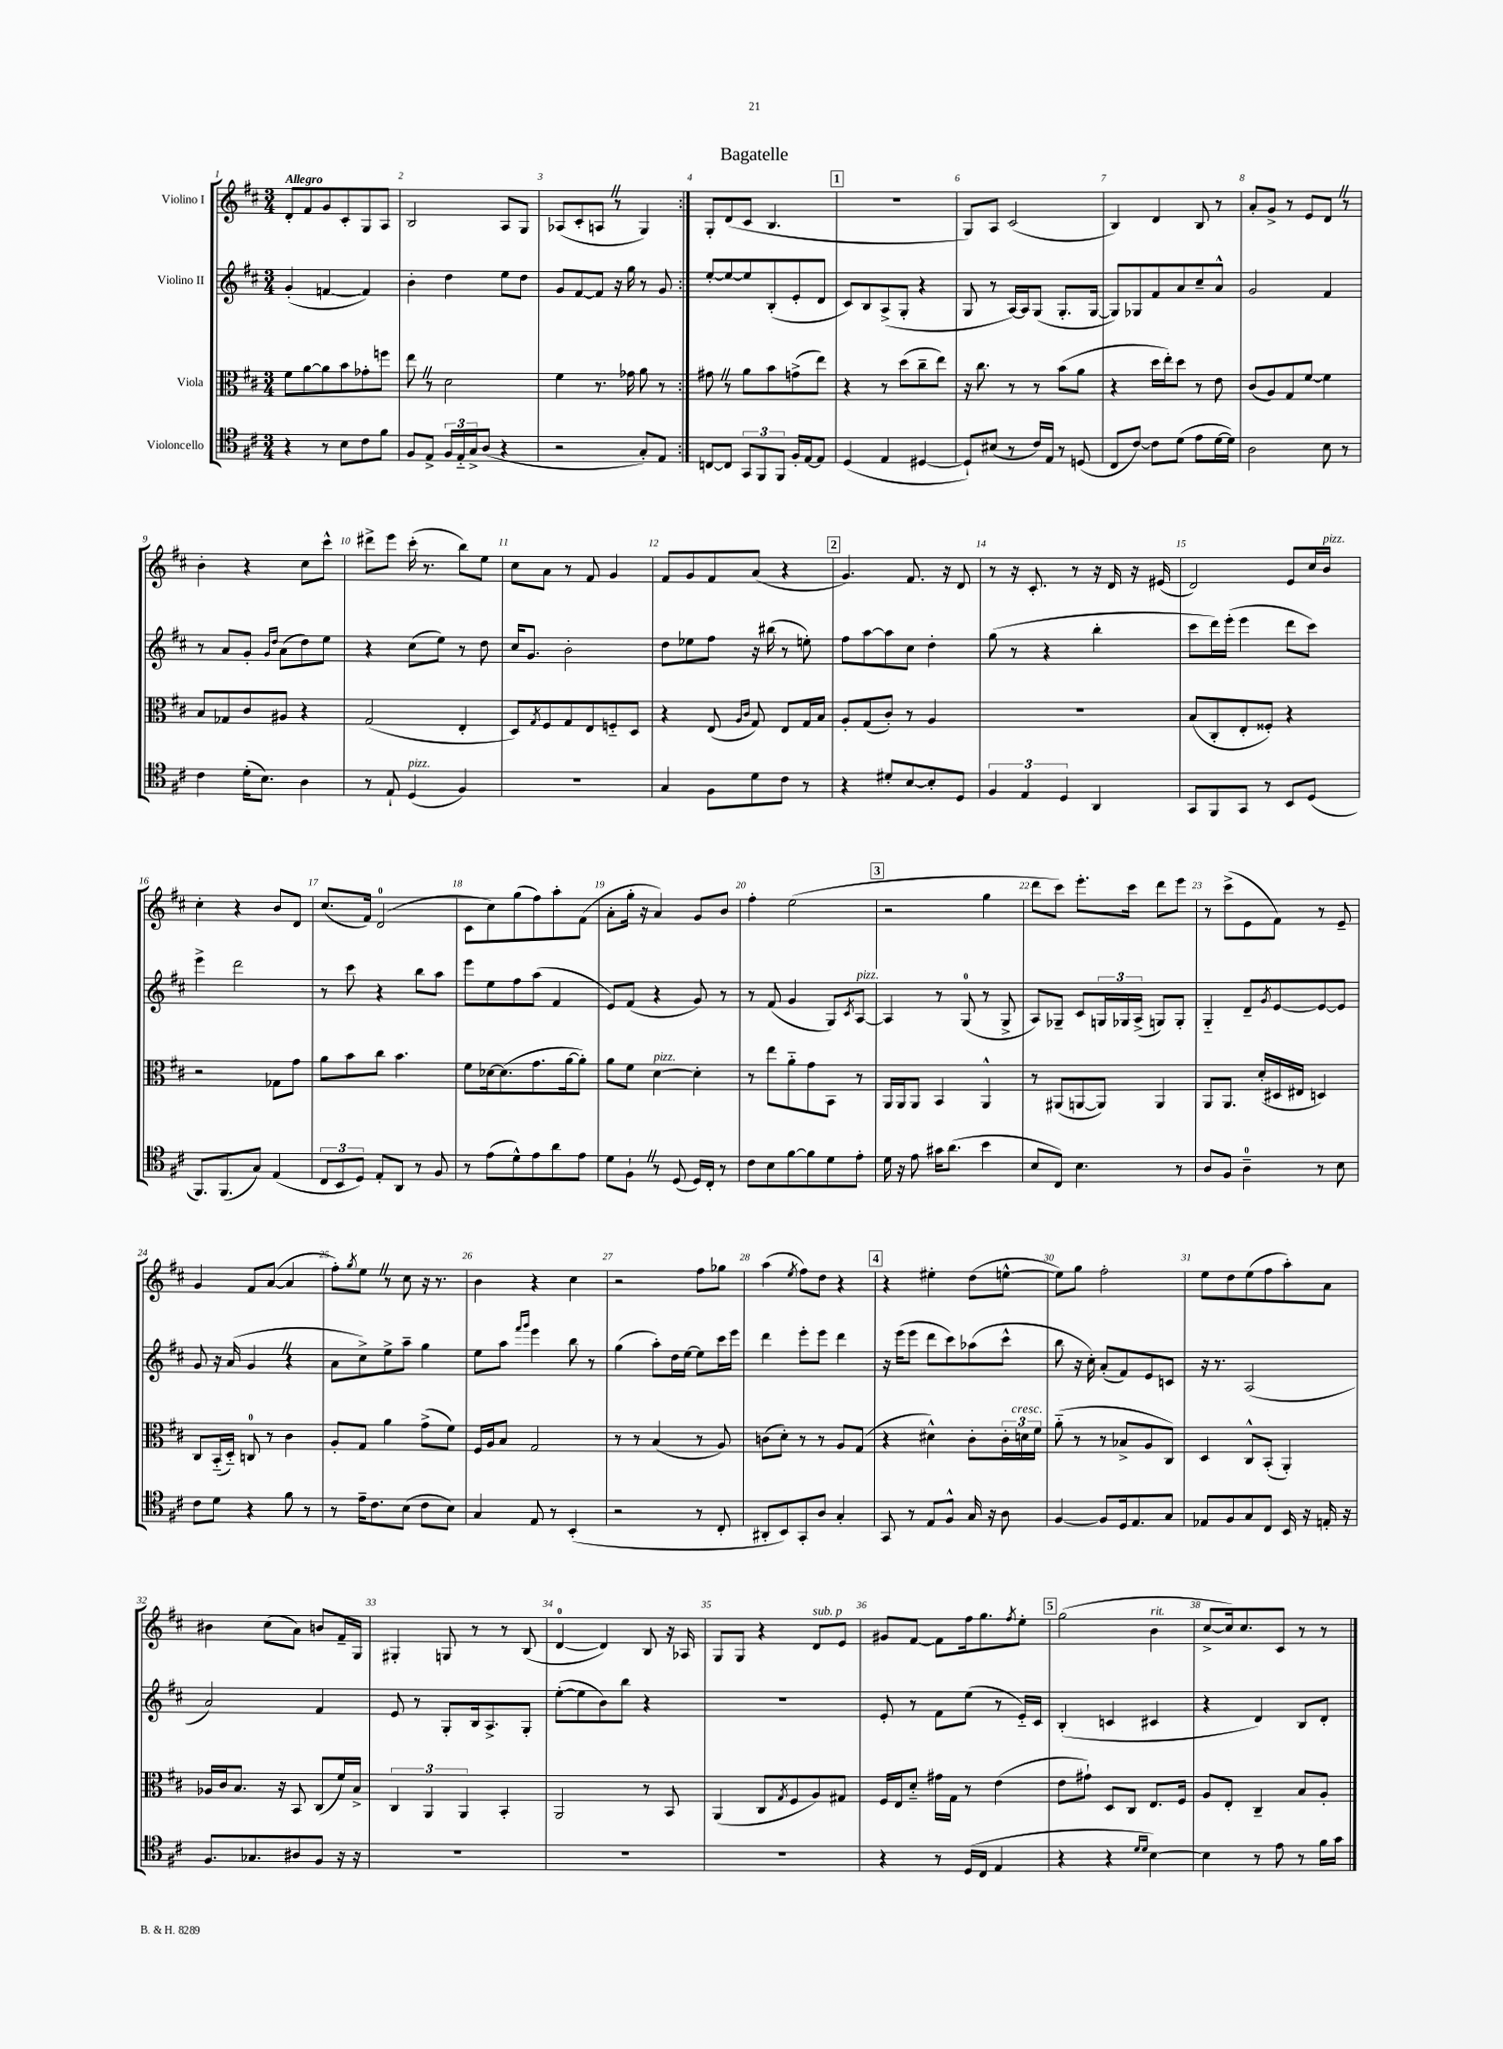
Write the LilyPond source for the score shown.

\header { title = "Bagatelle" }
<<
\new StaffGroup <<
\new Staff = "s0" \with { instrumentName = "Violino I" } {
    \clef treble \key d \major \numericTimeSignature \time 3/4 \tempo "Allegro"
    \repeat volta 2 { d'8-. fis'8 g'8 cis'8-. g8 a8 |
    b2 a8 g8 |
    aes8( cis'8-. a8 \once \override BreathingSign.text = \markup { \musicglyph "scripts.caesura.straight" } \breathe r8 g4) | }
    g8-. d'8( cis'8 b4. |
    \mark \markup { \box "1" } R2. |
    g8) a8 cis'2( |
    b4) d'4 b8 r8 |
    a'8-. g'8-> r8 e'8 d'8 \once \override BreathingSign.text = \markup { \musicglyph "scripts.caesura.straight" } \breathe r8 |
    b'4-. r4 cis''8 cis'''8-^ |
    dis'''8-> e'''8 cis'''16-.( r8. b''8) e''8 |
    cis''8 a'8 r8 fis'8 g'4 |
    fis'8 g'8 fis'8 a'8( r4 |
    \mark \markup { \box "2" } g'4.) fis'8. r16 d'8 |
    r8 r16 cis'8.-. r8 r16 d'16 r16 eis'16( |
    d'2) e'8 cis''16 b'16^\markup { \italic "pizz." } |
    cis''4-. r4 b'8 d'8 |
    cis''8.( fis'16) d'2-0( |
    cis'8 cis''8) g''8( fis''8) a''8-. fis'8( |
    a'8-. g''16-. r16 a'4) g'8 b'8 |
    fis''4-. e''2( |
    \mark \markup { \box "3" } r2 g''4 |
    d'''8 cis'''8) e'''8.-. cis'''16 d'''8 e'''8 |
    r8 cis'''8->( e'8 fis'8) r8 e'8-- |
    g'4 fis'8 a'8~( a'4 |
    fis''8-.) \acciaccatura { g''8 } e''8 \once \override BreathingSign.text = \markup { \musicglyph "scripts.caesura.straight" } \breathe r8 cis''8 r16 r8. |
    b'4 r4 cis''4 |
    r2 fis''8 ges''8 |
    a''4( \acciaccatura { e''8 } fis''8) d''8 r4 |
    \mark \markup { \box "4" } r4 eis''4-. d''8( e''8~-^ |
    e''8) g''8 fis''2-. |
    e''8 d''8 e''8( fis''8 a''8-.) a'8 |
    bis'4 cis''8( a'8) b'8 fis'16-- g16 |
    gis4-. g8 r8 r8 b8( |
    d'4-0~ d'4) b8 r16 aes16 |
    g8 g8 r4 d'8^\markup { \italic "sub. p" } e'8 |
    gis'8 fis'8~ fis'8 fis''16 g''8. \acciaccatura { fis''8 } e''8-. |
    \mark \markup { \box "5" } g''2( b'4^\markup { \italic "rit." } |
    cis''8~-> cis''16) cis''8. cis'8 r8 r8 \bar "|." |
}
\new Staff = "s1" \with { instrumentName = "Violino II" } {
    \clef treble \key d \major \numericTimeSignature \time 3/4
    \repeat volta 2 { g'4-.( f'4~ f'4) |
    b'4-. d''4 e''8 d''8 |
    g'8 fis'8~ fis'8 r16 g''16 r8 g'8 | }
    e''8~-. e''8~ e''8 b8-.( e'8-. d'8 |
    \mark \markup { \box "1" } cis'8) b8 a8->( g8-. r4 |
    g8 r8 a16~) a16 g8( g8.-. g16~ |
    g8) ges8 fis'8 a'8 cis''8-- a'8-^ |
    g'2 fis'4 |
    r8 a'8 g'8-. \grace { g'16 d''16 } a'8( d''8) e''8 |
    r4 cis''8( e''8) r8 d''8 |
    cis''16 g'8. b'2-. |
    d''8 ees''8 fis''8 r16 bis''16( r8 e''8-.) |
    \mark \markup { \box "2" } fis''8 a''8~ a''8 cis''8 d''4-. |
    g''8( r8 r4 b''4-. |
    cis'''8 d'''16) e'''16-.( e'''4 d'''8 cis'''8) |
    e'''4-> d'''2 |
    r8 cis'''8 r4 b''8 a''8 |
    e'''8 e''8 fis''8 a''8( fis'4 |
    e'8) fis'8( r4 g'8) r8 |
    r8 fis'8( g'4 g8) \acciaccatura { cis'8 } a8~^\markup { \italic "pizz." } |
    \mark \markup { \box "3" } a4 r8 g8-0( r8 g8-> |
    a8) ges8-- cis'8 \tuplet 3/2 { g16 ges16 a16->( } g8) g8-. |
    g4-_ d'8-- \acciaccatura { g'8 } e'8~ e'8~ e'8 |
    g'8 r16 a'16( g'4 \once \override BreathingSign.text = \markup { \musicglyph "scripts.caesura.straight" } \breathe r4 |
    a'8 cis''8->) e''8-> a''8-- g''4 |
    e''8 a''8 \grace { fis'''16 g'''16 } e'''4 b''8 r8 |
    g''4( a''8-.) d''16 e''16~ e''8 cis'''16 e'''16 |
    d'''4 e'''8-. e'''8 d'''4 |
    \mark \markup { \box "4" } r16 e'''16( e'''8 d'''8 cis'''8) aes''8( cis'''8-^ |
    b''8 r16 cis''16-.) a'8-.( fis'8) e'8 c'8 |
    r16 r8. a2( |
    a'2) fis'4 |
    e'8 r8 g8-. b16 a8.-> g8-. |
    e''8~-.( e''8 b'8) b''8 r4 |
    R2. |
    e'8-. r8 fis'8 e''8( r8 e'16-_) cis'16 |
    \mark \markup { \box "5" } b4-.( c'4 cis'4 |
    r4 d'4) b8 d'8-. \bar "|." |
}
\new Staff = "s2" \with { instrumentName = "Viola" } {
    \clef alto \key d \major \numericTimeSignature \time 3/4
    \repeat volta 2 { fis'8 a'8~ a'8 b'8 ges'8-. f''8 |
    e''8 \once \override BreathingSign.text = \markup { \musicglyph "scripts.caesura.straight" } \breathe r8 d'2 |
    fis'4 r8. ges'16 a'8 r8 | }
    gis'8 \once \override BreathingSign.text = \markup { \musicglyph "scripts.caesura.straight" } \breathe r8 a'8 b'8 g'8->( e''8) |
    \mark \markup { \box "1" } r4 r8 d''8( cis''8-- e''8) |
    r16 cis''8. r8 r8 b'8( a'8 |
    r4 d''16 e''16-.) d''8 r8 e'8 |
    cis'8( a8) g8 fis'8~ fis'4 |
    b8 ges8 cis'8 ais8 r4 |
    g2( e4-. |
    d8) \acciaccatura { g8 } fis8 g8 e8 f8-_ d8 |
    r4 e8( \grace { a16 cis'16 } g8) e8 g16 b16 |
    \mark \markup { \box "2" } a8-. g8( cis'8-.) r8 a4 |
    R2. |
    b8( cis8-. e8-. fisis8-.) r4 |
    r2 ges8 g'8 |
    a'8 b'8 cis''8 b'4. |
    fis'8 des'16~ des'8.( g'8. a'16~ a'8-.) |
    a'8 fis'8 d'4~^\markup { \italic "pizz." } d'4-. |
    r8 e''8 a'8-_ g'8 b,8 r8 |
    \mark \markup { \box "3" } a,16 a,16 a,8 b,4 a,4-^ |
    r8 ais,8( a,8~ a,8) a,4 |
    a,8 a,8. d'16-.( dis16 eis16 d4) |
    cis8 b,16-_( d16-_) c8-0 r8 cis'4 |
    a8-. g8 a'4 g'8->( fis'8) |
    fis16 a16 b8 g2 |
    r8 r8 b4( r8 a8) |
    c'8( d'8-.) r8 r8 a8 g8( |
    \mark \markup { \box "4" } r4 dis'4-^) cis'8-. \tuplet 3/2 { cis'16-. d'16^\markup { \italic "cresc." } fis'16 } |
    a'8-_( r8 r8 bes8-> a8 cis8) |
    d4 cis8-^ b,8-.( a,4-.) |
    aes16 cis'16 b8. r16 b,8 cis8( fis'16) b16-> |
    \tuplet 3/2 { cis4 a,4 a,4 } b,4-. |
    a,2 r8 b,8 |
    a,4( cis8 \acciaccatura { g8 } fis8 a8) gis8 |
    fis16 e16 d'8-_ gis'16 g16 r8 e'4( |
    \mark \markup { \box "5" } e'8 gis'8-!) d8 cis8 e8. fis16 |
    a8 e8-. cis4-- b8 a8-. \bar "|." |
}
\new Staff = "s3" \with { instrumentName = "Violoncello" } {
    \clef tenor \key d \major \numericTimeSignature \time 3/4
    \repeat volta 2 { r4 r8 b8 cis'8 fis'8 |
    fis8 e8-> \tuplet 3/2 { fis16 e16-_ g16-> } a8( r4 |
    r2 g8-.) e8 | }
    c8~ c8 \tuplet 3/2 { g,8 fis,8 fis,8 } fis16-. e16~ e8 |
    \mark \markup { \box "1" } d4( e4 dis4~ |
    dis8-!) bis8( r8 cis'16) e16 r8 d8( |
    cis8 cis'8~) cis'8 d'8( e'8 d'16~ d'16) |
    a2 b8 r8 |
    cis'4 d'16-.( b8.) a4 |
    r8 e8-! d4^\markup { \italic "pizz." }( fis4) |
    R2. |
    g4 fis8 d'8 cis'8 r8 |
    \mark \markup { \box "2" } r4 dis'8-. b8~ b8-. d8 |
    \tuplet 3/2 { fis4 e4 d4 } a,4 |
    g,8 fis,8 g,8 r8 b,8 d8( |
    fis,8.) fis,8.( g8) e4( |
    \tuplet 3/2 { cis8 b,8 d8) } e8-. a,8 r8 fis8 |
    r8 e'8( d'8-^) e'8 a'8 e'8 |
    d'8 fis8-! \once \override BreathingSign.text = \markup { \musicglyph "scripts.caesura.straight" } \breathe r8 d8( d16) cis16-. r8 |
    cis'8 b8 fis'8~ fis'8 d'8 e'8-. |
    \mark \markup { \box "3" } d'16 r16 e'8 gis'16 a'8.( b'4 |
    b8 cis8) b4. r8 |
    a8 fis8 a4-0-- r8 b8 |
    cis'8 d'8 r4 fis'8 r8 |
    r8 e'16-- cis'8. b8( cis'8 b8) |
    g4 e8 r8 b,4-.( |
    r2 r8 cis8-. |
    ais,8-. b,8) g,8-. a8 g4-. |
    \mark \markup { \box "4" } g,8 r8 e8 fis8-^ g16 r16 a8 |
    fis4~ fis8 d16 e8. g8 |
    ees8 fis8 g8 cis8 b,16 r16 e16-. r16 |
    fis8. ges8. ais8 fis8 r16 r16 |
    R2. |
    R2. |
    R2. |
    r4 r8 d16( cis16 e4 |
    \mark \markup { \box "5" } r4 r4 \grace { d'16 d'16 } b4~) |
    b4 r8 e'8 r8 fis'16 g'16 \bar "|." |
}
>>
>>
\layout { \context { \Score \override BarNumber.break-visibility = ##(#f #t #t) barNumberVisibility = #all-bar-numbers-visible } }
